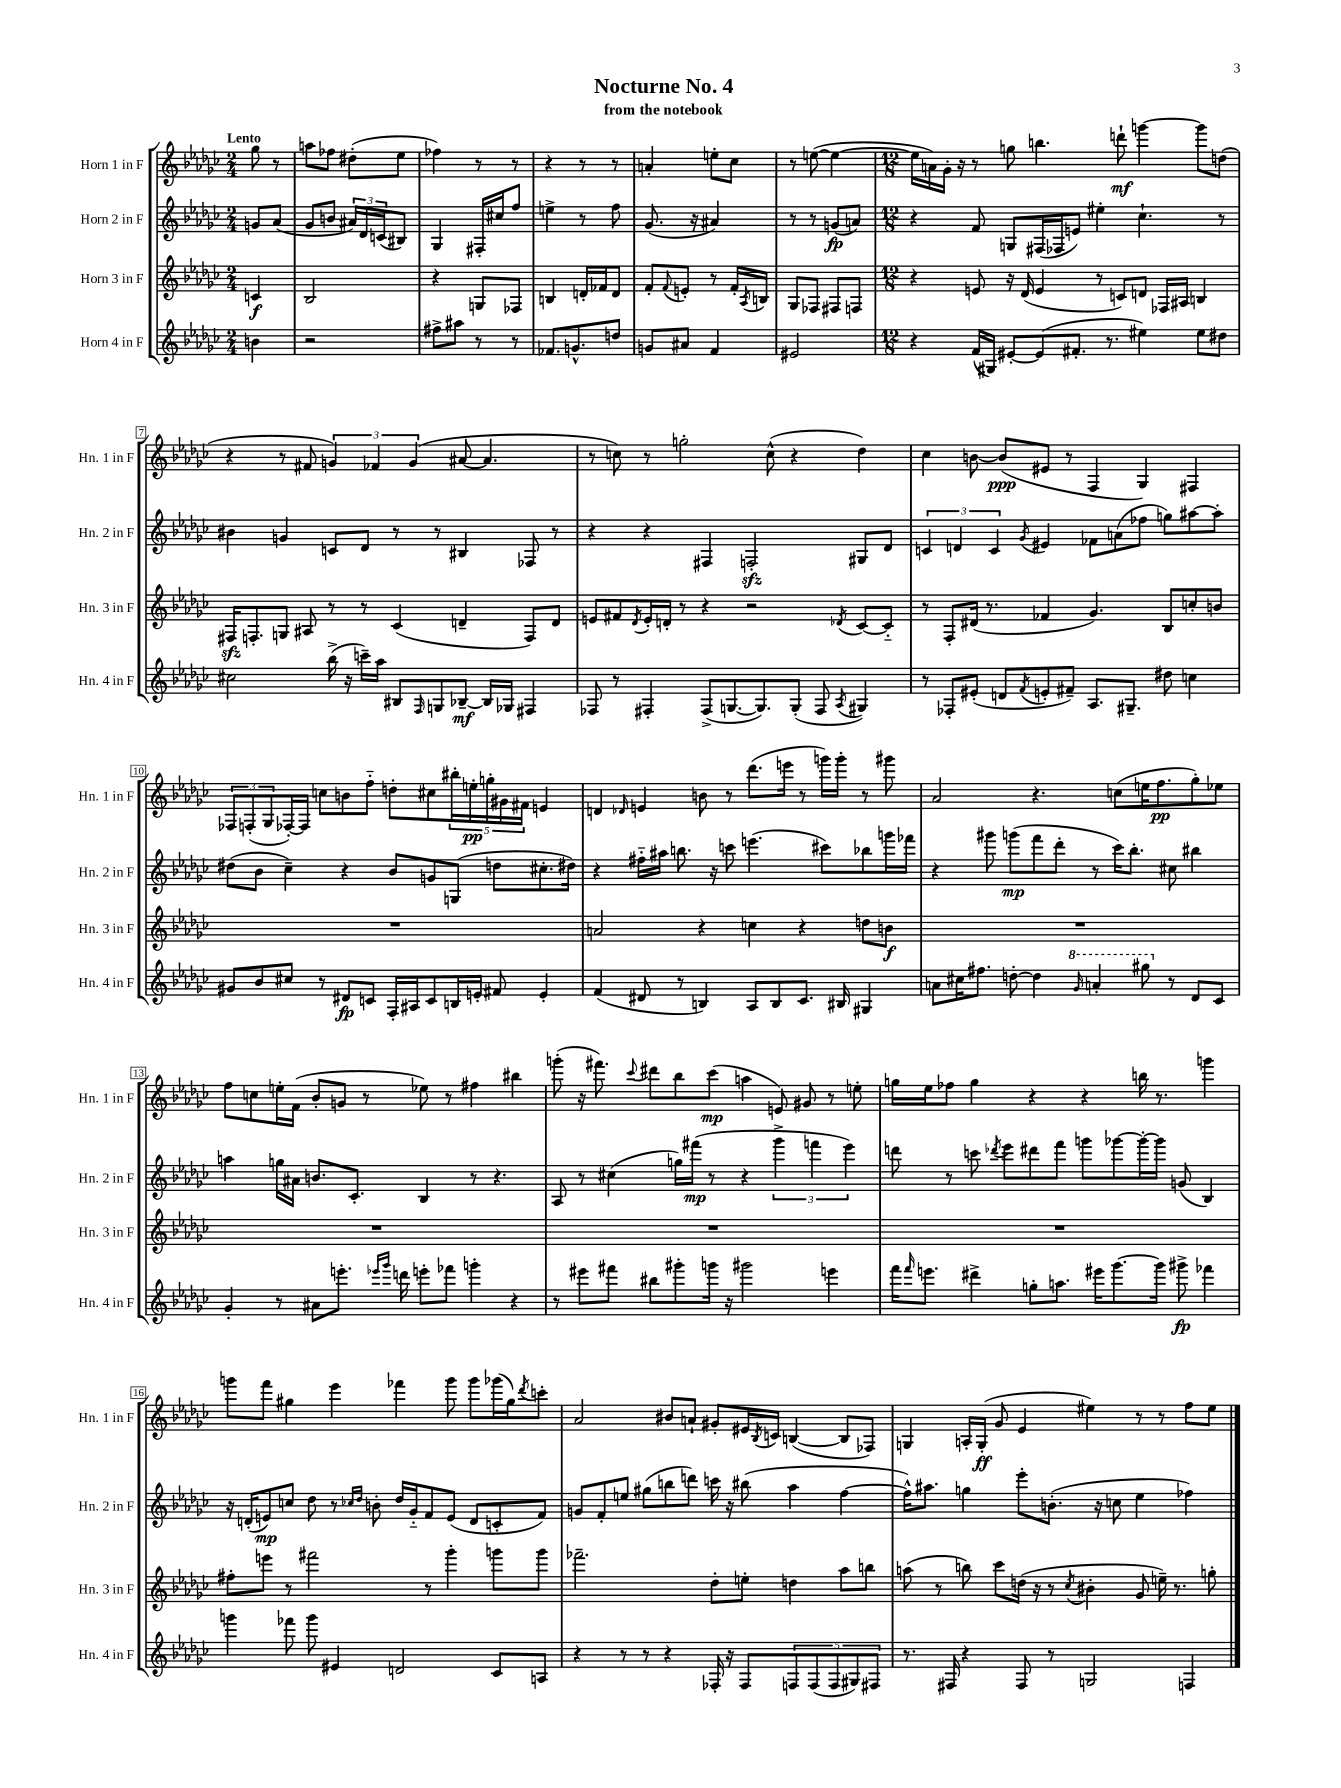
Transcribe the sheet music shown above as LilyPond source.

\header { title = "Nocturne No. 4" subtitle = "from the notebook" }
<<
\new StaffGroup <<
\new Staff = "s0" \with { instrumentName = "Horn 1 in F" shortInstrumentName = "Hn. 1 in F" } {
    \clef treble \key ges \major \numericTimeSignature \time 2/4 \partial 4 \tempo "Lento"
    ges''8 r8 |
    a''8 fes''8 dis''8-.( ees''8 |
    fes''4) r8 r8 |
    r4 r8 r8 |
    a'4-. e''8-. ces''8 |
    r8 e''8~( e''4~ |
    \numericTimeSignature \time 12/8 e''16 a'16) ges'16-. r16 r8 g''8 b''4. d'''8-!\mf g'''4~ g'''8 d''8( |
    r4 r8 fis'8 \tuplet 3/2 { g'4) fes'4 g'4( } ais'8~ ais'4. |
    r8 c''8) r8 g''2-. c''8-^( r4 des''4) |
    ces''4 b'8~ b'8\ppp( eis'8 r8 f4 ges4) fis4 |
    \tuplet 3/2 { fes8 f8-.( ges8 } fes16~-.) fes16 c''8 b'8 f''8-_ d''8-. cis''8 \tuplet 5/4 { bis''16-. e''16-.\pp g''16-. gis'16 fis'16 } e'4 |
    d'4 \grace { des'16 } e'4 b'8 r8 des'''8.( e'''16 r8 g'''16) g'''16-. r8 gis'''8 |
    aes'2 r4. c''8( e''16 f''8.\pp ges''8-.) ees''8 |
    f''8 c''8 e''16-. f'16( bes'8-. g'8 r8 ees''8) r8 fis''4 bis''4 |
    g'''8-.( r16 fis'''8.) \appoggiatura { ces'''8 } dis'''8 bes''8 ces'''8\mp( a''4 e'8) gis'8 r8 e''8-. |
    g''16 ees''16 fes''8 g''4 r4 r4 b''16 r8. g'''4 |
    g'''8 f'''8 gis''4 ees'''4 fes'''4 g'''8 g'''8 ges'''16( gis''16) \acciaccatura { des'''8 } c'''8-. |
    aes'2 bis'8 a'8-! gis'8-. eis'16 \acciaccatura { bes8 } c'16 b4~( b8 fes8) |
    g4 a16-. g16-.\ff( ges'8 ees'4 eis''4) r8 r8 f''8 eis''8 \bar "|." |
}
\new Staff = "s1" \with { instrumentName = "Horn 2 in F" shortInstrumentName = "Hn. 2 in F" } {
    \clef treble \key ges \major \numericTimeSignature \time 2/4 \partial 4
    g'8 aes'8( |
    ges'8 b'8 \tuplet 3/2 { ais'16) des'16 c'16( } bis8) |
    ges4 fis16-. cis''16 f''8 |
    e''4-> r8 f''8 |
    ges'8.( r16 ais'4) |
    r8 r8 g'8\fp( a'8) |
    \numericTimeSignature \time 12/8 r4 f'8 g8 fis16( fes16 e'8) eis''4-. ces''4.-! r8 |
    bis'4 g'4 c'8 des'8 r8 r8 bis4 fes8 r8 |
    r4 r4 fis4 f2-.\sfz gis8 des'8 |
    \tuplet 3/2 { c'4 d'4 c'4 } \acciaccatura { ges'8 } eis'4 fes'8 a'8( fes''8 g''8) ais''8~ ais''8-. |
    dis''8( bes'8 ces''4--) r4 bes'8 g'8 g8( d''8 cis''8.-. dis''16) |
    r4 fis''16-_ ais''16 b''8. r16 c'''8 e'''4.( cis'''8) bes''8 g'''16 fes'''16 |
    r4 gis'''8 g'''8\mp( f'''8 des'''8-. r8 ces'''16) bes''8.-. cis''8 bis''4 |
    a''4 g''16 ais'16 b'8. ces'8.-. bes4 r8 r4. |
    aes8 r8 cis''4( g''16) fis'''16\mp( r8 r4 \tuplet 3/2 { ges'''4-> f'''4 ees'''4) } |
    d'''8 r8 c'''8 \acciaccatura { des'''8 } ees'''8 dis'''8 f'''8 g'''8 ges'''8~ ges'''16~-. ges'''16 g'8( bes4) |
    r16 d'16-.( e'8\mp) c''8 des''8 r8 \grace { ces''16 des''16 } b'8-. des''16 ges'16-_ f'8 e'8( d'8 c'8-. f'8) |
    g'8 f'8-. e''8 gis''8( b''8 d'''8) c'''16 r16 bis''8( aes''4 f''4~ |
    f''16-^) ais''8. g''4 ees'''8-. b'8.-.( r16 c''8 ees''4 fes''4) \bar "|." |
}
\new Staff = "s2" \with { instrumentName = "Horn 3 in F" shortInstrumentName = "Hn. 3 in F" } {
    \clef treble \key ges \major \numericTimeSignature \time 2/4 \partial 4
    c'4\f |
    bes2 |
    r4 g8 fes8 |
    b4 d'16-. fes'16 d'8 |
    f'8-. \appoggiatura { f'8 } e'8-. r8 f'16-. \acciaccatura { aes8 } b16 |
    ges8 fes8 fis8 f8 |
    \numericTimeSignature \time 12/8 r4 e'8 r16 des'16( e'4 r8 c'8) d'8 fes16 ais16 b4 |
    fis16\sfz f8.-. g8 ais8 r8 r8 ces'4( d'4-- f8) d'8 |
    e'8 fis'8 \acciaccatura { des'8 } e'16-. d'16-. r8 r4 r2 \acciaccatura { des'8 } ces'8~ ces'8-_ |
    r8 f8-. dis'16( r8. fes'4 ges'4.) bes8 c''8-. b'8 |
    R1. |
    a'2 r4 c''4 r4 d''8 b'8\f |
    R1. |
    R1. |
    R1. |
    R1. |
    fis''8-. e'''8 r8 fis'''2 r8 ges'''4-. g'''8 g'''8 |
    fes'''2.-- des''8-. e''8-. d''4 aes''8 b''8 |
    a''8( r8 b''8) ces'''8 d''16( r16 r8 \acciaccatura { ces''8 } bis'4-. ges'8 e''16--) r8. g''8-. \bar "|." |
}
\new Staff = "s3" \with { instrumentName = "Horn 4 in F" shortInstrumentName = "Hn. 4 in F" } {
    \clef treble \key ges \major \numericTimeSignature \time 2/4 \partial 4
    b'4 |
    r2 |
    fis''8-> ais''8 r8 r8 |
    fes'8. g'8.-^ d''8 |
    g'8 ais'8 f'4 |
    eis'2 |
    \numericTimeSignature \time 12/8 r4 f'16( gis16) eis'8~-. eis'8( fis'8.-. r8. eis''4) eis''8 dis''8 |
    cis''2 bes''16->( r16 c'''16--) aes''16 bis8 \grace { f16 } g8 bes8~--\mf bes16 ges16 fis4 |
    fes8 r8 fis4-. fis8->( g8.~ g8.) g8-.( fis8 \acciaccatura { aes8 } gis4) |
    r8 fes8-. eis'8-.( d'8 \acciaccatura { f'8 } e'8-. fis'8--) aes8. gis8.-- dis''8 c''4 |
    gis'8 bes'8 cis''8 r8 dis'8\fp c'8 f16-. ais16 c'8 b16 e'16-. fis'8 e'4-. |
    f'4( dis'8 r8 b4) aes8 b8 ces'8. bis16 gis4 |
    a'8 cis''16 fis''8. d''8~-. d''4 \ottava #1 \grace { ges''16 } a''4-. gis'''8 \ottava #0 r8 des'8 ces'8 |
    ges'4-. r8 ais'8 e'''8.-. \grace { ees'''16 ges'''16 } d'''16 e'''8-. fes'''8 g'''4-. r4 |
    r8 eis'''8 fis'''8 bis''8 gis'''8-. g'''16 r16 gis'''2 e'''4 |
    f'''16 \grace { f'''16 } e'''8. dis'''4-> g''8-. a''8. eis'''16 ges'''8.~ ges'''16 gis'''8->\fp fes'''4 |
    g'''4 fes'''8 g'''8 eis'4 d'2 ces'8 a8 |
    r4 r8 r8 r4 fes16-. r16 fes8 \tuplet 5/4 { f8 f8( f8 gis8) fis8 } |
    r8. fis16 r4 fis8 r8 g2 f4 \bar "|." |
}
>>
>>
\layout { \context { \Score \override BarNumber.stencil = #(make-stencil-boxer 0.1 0.3 ly:text-interface::print) } }
